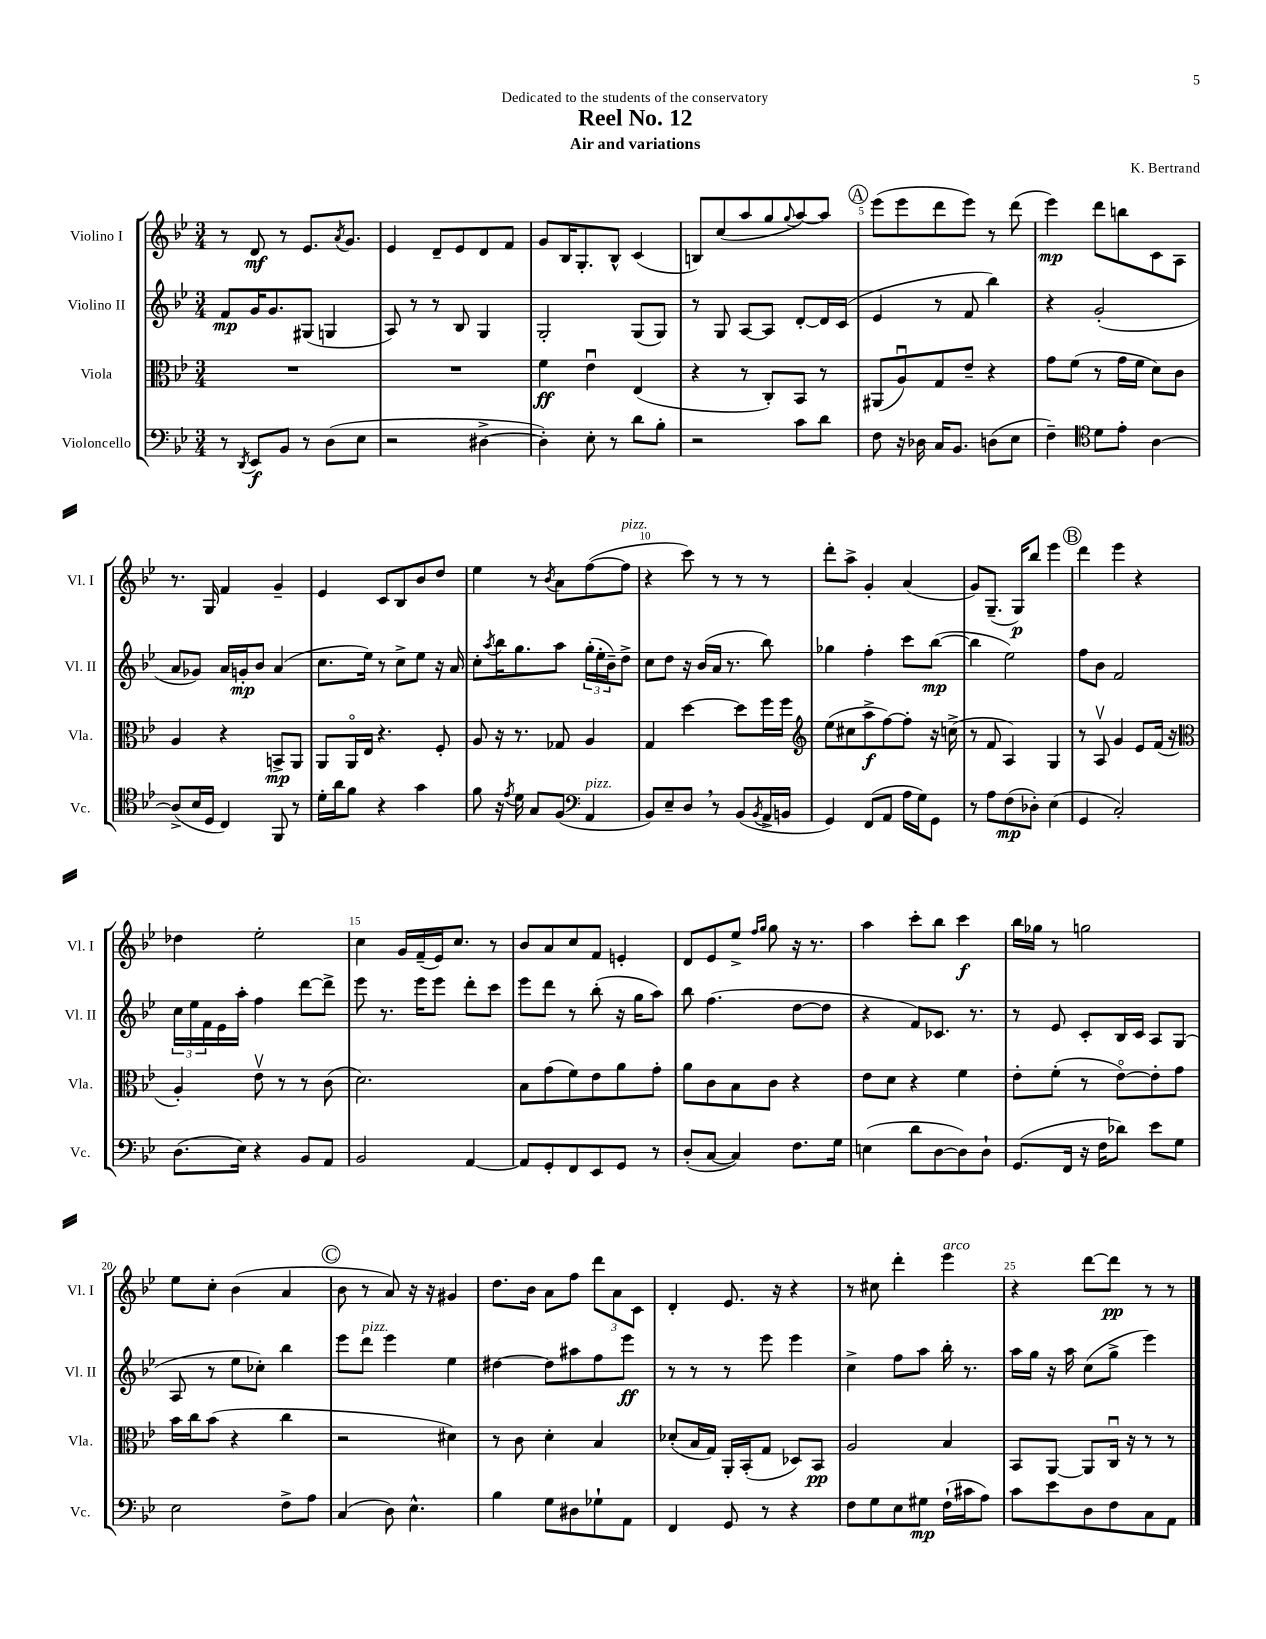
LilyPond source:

\header { title = "Reel No. 12" composer = "K. Bertrand" subtitle = "Air and variations" dedication = "Dedicated to the students of the conservatory" }
<<
\new StaffGroup <<
\new Staff = "s0" \with { instrumentName = "Violino I" shortInstrumentName = "Vl. I" } {
    \clef treble \key bes \major \numericTimeSignature \time 3/4
    r8 d'8\mf r8 ees'8. \acciaccatura { a'8 } g'8. |
    ees'4 d'8-- ees'8 d'8 f'8 |
    g'8 bes16 g8.-. bes8-^ c'4( |
    b8) c''8( a''8 g''8 \appoggiatura { g''8 } a''8~) a''8 |
    \mark \markup { \circle "A" } ees'''8( ees'''8 d'''8 ees'''8) r8 d'''8( |
    ees'''4\mp) d'''8 b''8 c'8 a8 |
    r8. g16 f'4 g'4-- |
    ees'4 c'8 bes8 bes'8 d''8 |
    ees''4 r8 \acciaccatura { bes'8 } a'8 f''8~( f''8^\markup { \italic "pizz." } |
    r4 c'''8) r8 r8 r8 |
    d'''8-. a''8-> g'4-. a'4( |
    g'8) g8.--( g16\p) bes''8 ees'''4 |
    \mark \markup { \circle "B" } d'''4 ees'''4 r4 |
    des''4 ees''2-. |
    c''4 g'16 f'16--( ees'16) c''8. r8 |
    bes'8 a'8 c''8 f'8 e'4-. |
    d'8 ees'8 ees''8-> \grace { f''16 g''16 } g''8 r16 r8. |
    a''4 c'''8-. bes''8 c'''4\f |
    bes''16 ges''16 r8 g''2 |
    ees''8 c''8-. bes'4( a'4 |
    \mark \markup { \circle "C" } bes'8 r8 a'8) r16 r16 gis'4 |
    d''8. bes'16 a'8 f''8 \tuplet 3/2 { d'''8 a'8 c'8 } |
    d'4-. ees'8. r16 r4 |
    r8 cis''8 d'''4-. ees'''4^\markup { \italic "arco" } |
    r4 d'''8~ d'''8\pp r8 r8 \bar "|." |
}
\new Staff = "s1" \with { instrumentName = "Violino II" shortInstrumentName = "Vl. II" } {
    \clef treble \key bes \major \numericTimeSignature \time 3/4
    f'8\mp g'16 g'8. gis8( g4 |
    a8) r8 r8 bes8 g4 |
    g2-. g8( g8) |
    r8 g8 a8~ a8 d'8~-. d'16 c'16( |
    \mark \markup { \circle "A" } ees'4 r8 f'8 bes''4) |
    r4 g'2-.( |
    a'8 ges'8) a'16 g'16-.\mp bes'8 a'4( |
    c''8. ees''16) r8 c''8-> ees''8 r16 a'16 |
    c''8-. \acciaccatura { a''8 } bes''16 g''8. a''8 \tuplet 3/2 { g''16-.( ees''16-. bes'16--) } d''8-> |
    c''8 d''8 r16 bes'16( a'16 r8. bes''8) |
    ges''4 f''4-. c'''8 bes''8~\mp( |
    bes''4 ees''2) |
    \mark \markup { \circle "B" } f''8 bes'8 f'2 |
    \tuplet 3/2 { c''16 ees''16 f'16 } ees'16 a''16-. f''4 d'''8~ d'''8-> |
    ees'''8 r8. ees'''16 ees'''8 d'''8-. c'''8 |
    ees'''8 d'''8 r8 bes''8-.( r16 g''16 a''8) |
    bes''8 f''4.( d''8~ d''8 |
    r4 f'8) ces'8. r8. |
    r8 ees'8 c'8-. bes16 c'16 a8 g8( |
    a8 r8 ees''8 ces''8-.) bes''4 |
    \mark \markup { \circle "C" } ees'''8 d'''8^\markup { \italic "pizz." } ees'''4 ees''4 |
    dis''4~ dis''8 ais''8 f''8 ees'''8\ff |
    r8 r8 r8 ees'''8 ees'''4 |
    c''4-> f''8 a''8 bes''16-. r8. |
    a''16 g''16 r16 a''16 c''8( g''8-> ees'''4) \bar "|." |
}
\new Staff = "s2" \with { instrumentName = "Viola" shortInstrumentName = "Vla." } {
    \clef alto \key bes \major \numericTimeSignature \time 3/4
    R2. |
    R2. |
    f'4\ff ees'4\downbow ees4( |
    r4 r8 c8-.) bes,8 r8 |
    \mark \markup { \circle "A" } ais,8( a8\downbow) g8 ees'8-- r4 |
    g'8 f'8( r8 g'16 f'16 d'8) c'8 |
    a4 r4 b,8->\mp a,8 |
    a,8 a,16\flageolet ees16 r4. f8-. |
    a8 r16 r8. ges8 a4 |
    g4 d''4~ d''8 f''16 f''16 |
    \clef treble ees''8( cis''8 a''8->\f f''8~) f''8-. r16 c''16->( |
    r8 f'8 a4) g4 |
    \mark \markup { \circle "B" } r8 a8\upbow g'4 ees'8 f'16( r16 |
    \clef alto a4-.) ees'8\upbow r8 r8 c'8( |
    d'2.) |
    bes8 g'8( f'8) ees'8 a'8 g'8-. |
    a'8 c'8 bes8 c'8 r4 |
    ees'8 d'8 r4 f'4 |
    ees'8-. f'8-.( r8 ees'8~\flageolet) ees'8-. g'8 |
    bes'16 c''16 bes'8( r4 c''4 |
    \mark \markup { \circle "C" } r2 dis'4) |
    r8 c'8 d'4-. bes4 |
    des'8-.( bes16 g16) a,16-. bes,16-.( g8 des8) bes,8\pp |
    a2 bes4 |
    bes,8 a,8~ a,8 c16\downbow r16 r8 r8 \bar "|." |
}
\new Staff = "s3" \with { instrumentName = "Violoncello" shortInstrumentName = "Vc." } {
    \clef bass \key bes \major \numericTimeSignature \time 3/4
    r8 \acciaccatura { d,8 } ees,8\f bes,8 r8 d8( ees8 |
    r2 dis4~-> |
    dis4-.) ees8-. r8 d'8 bes8-. |
    r2 c'8 d'8 |
    \mark \markup { \circle "A" } f8 r16 des16 c16 bes,8. d8( ees8 |
    f4--) \clef tenor d'8 ees'8-. a4~ |
    a8->( bes16 d16 c4) f,8 r8 |
    d'16-. a'16 f'8 r4 g'4 |
    f'8 r16 \acciaccatura { ees'8 } d'16 g8 f8( \clef bass a,4^\markup { \italic "pizz." } |
    bes,8) ees8-- d8 \breathe r8 bes,8( \acciaccatura { bes,8 } a,16-> b,16 |
    g,4) f,8( a,8 a16 g16) g,8 |
    r8 a8 f8\mp( des8-.) ees4( |
    \mark \markup { \circle "B" } g,4 c2-.) |
    d8.( ees16) r4 bes,8 a,8 |
    bes,2 a,4~ |
    a,8 g,8-. f,8 ees,8 g,8 r8 |
    d8-.( c8~ c4) f8. g16 |
    e4( d'8 d8~ d8) d8-! |
    g,8.( f,16 r16 f16 des'8) ees'8 g8 |
    ees2 f8-> a8 |
    \mark \markup { \circle "C" } c4( d8) ees4.-^ |
    bes4 g8 dis8 ges8-! a,8 |
    f,4 g,8 r8 r4 |
    f8 g8 ees8 gis8\mp f16-!( cis'16 a8) |
    c'8 ees'8 d8 f8 c8 a,8 \bar "|." |
}
>>
>>
\layout { \context { \Score \override BarNumber.break-visibility = ##(#f #t #t) barNumberVisibility = #(every-nth-bar-number-visible 5) } }
